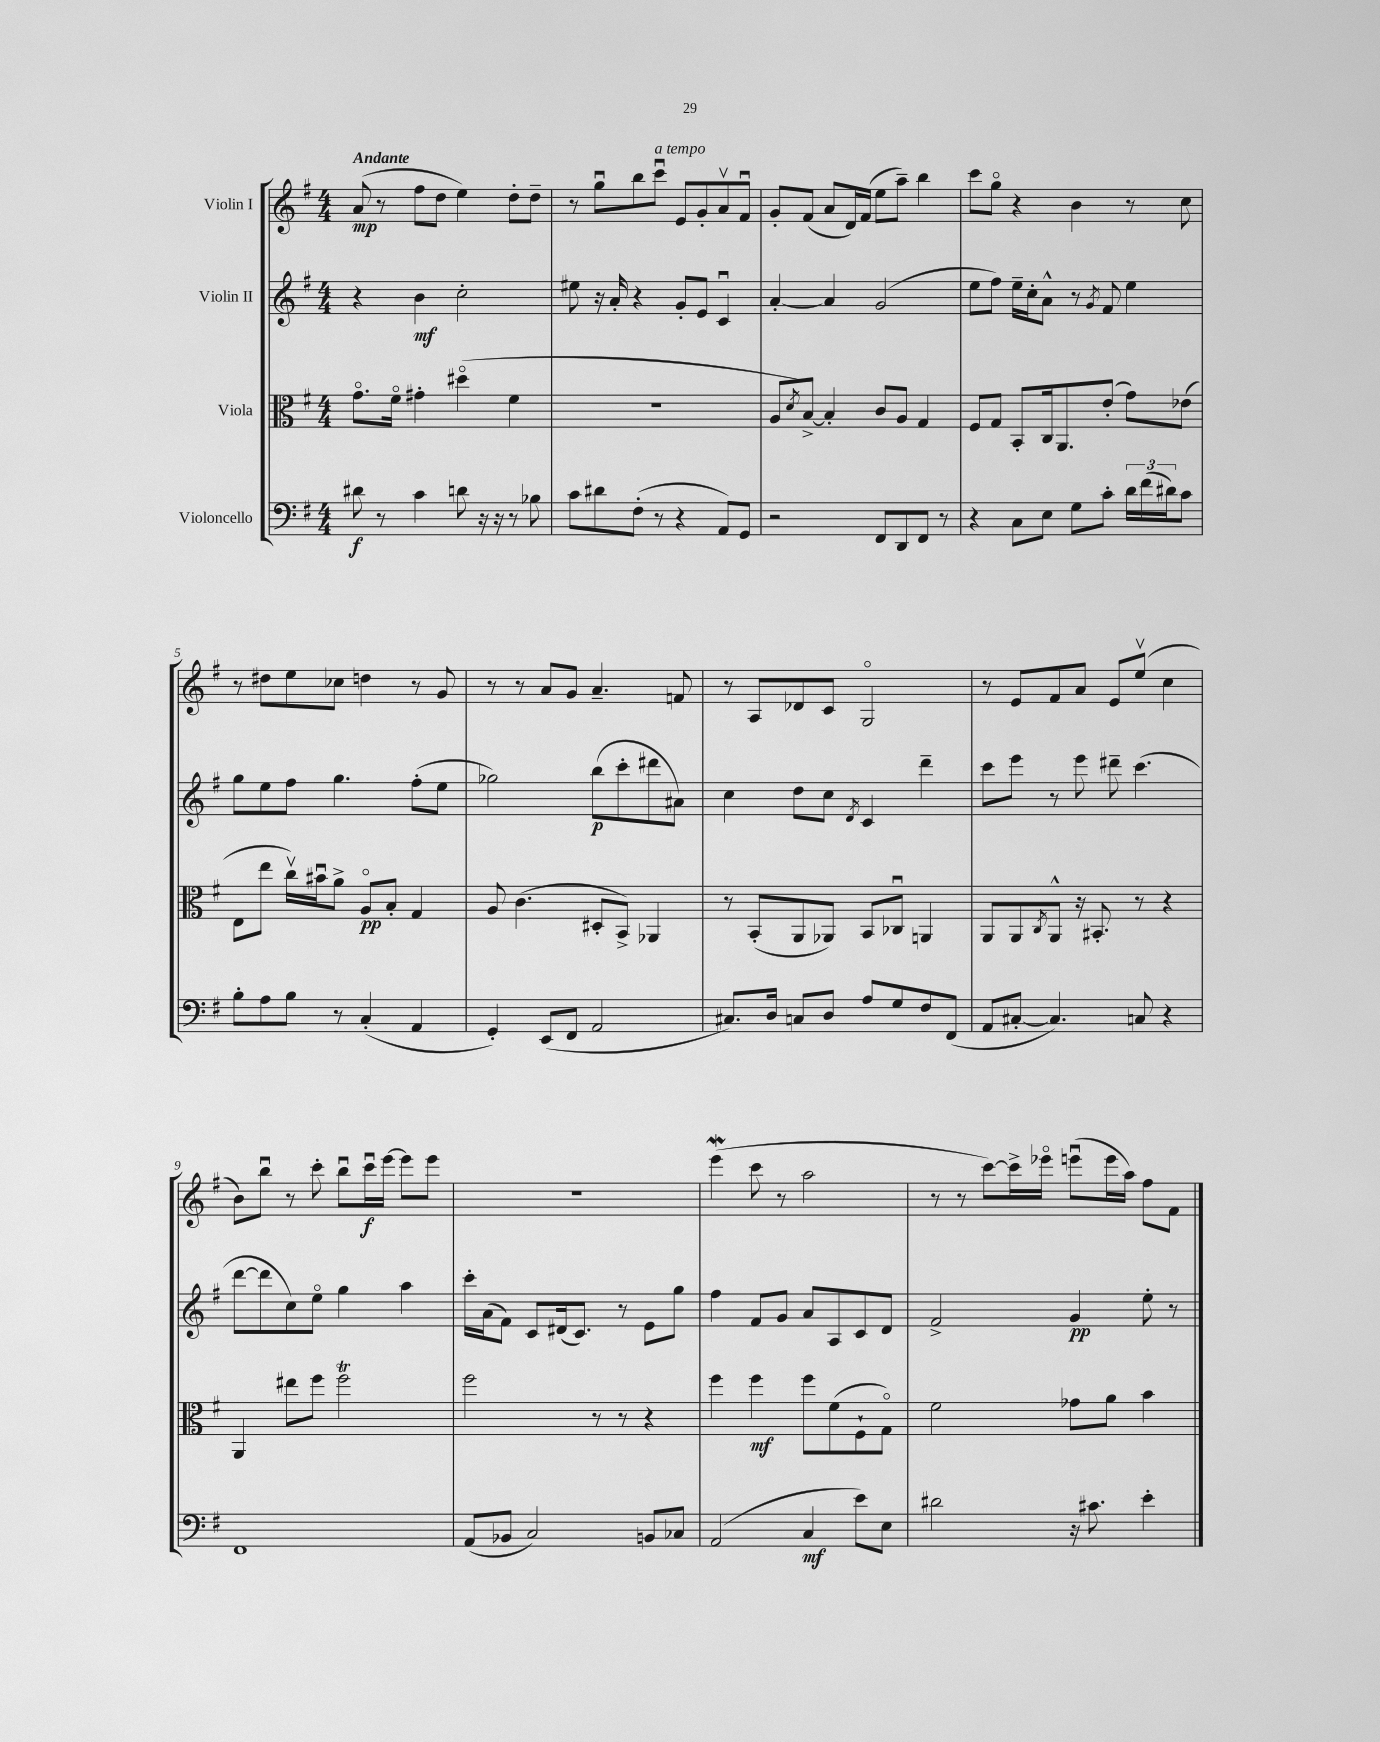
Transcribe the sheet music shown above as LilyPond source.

<<
\new StaffGroup <<
\new Staff = "s0" \with { instrumentName = "Violin I" } {
    \clef treble \key g \major \numericTimeSignature \time 4/4 \tempo "Andante"
    a'8\mp( r8 fis''8 d''8 e''4) d''8-. d''8-- |
    r8 g''8\downbow b''8 c'''8\downbow^\markup { \italic "a tempo" } e'8 g'8-. a'8\upbow fis'8\downbow |
    g'8-. fis'8( a'8 d'16) fis'16( e''8 a''8--) b''4 |
    c'''8 g''8\flageolet r4 b'4 r8 c''8 |
    r8 dis''8 e''8 ces''8 d''4 r8 g'8 |
    r8 r8 a'8 g'8 a'4.-- f'8 |
    r8 a8 des'8 c'8 g2\flageolet |
    r8 e'8 fis'8 a'8 e'8 e''8\upbow( c''4 |
    b'8) b''8\downbow r8 c'''8-. b''8\downbow c'''16\downbow\f e'''16~ e'''8 e'''8 |
    R1 |
    e'''4\mordent( c'''8 r8 a''2 |
    r8 r8 c'''8~) c'''16-> ees'''16\flageolet e'''8\downbow( e'''16 a''16) fis''8 fis'8 \bar "|." |
}
\new Staff = "s1" \with { instrumentName = "Violin II" } {
    \clef treble \key g \major \numericTimeSignature \time 4/4
    r4 b'4\mf c''2-. |
    eis''8 r16 a'16-. r4 g'8-. e'8 c'4\downbow |
    a'4~-. a'4 g'2( |
    e''8 fis''8) e''16-- c''16-. a'8-^ r8 \acciaccatura { g'8 } fis'8 e''4 |
    g''8 e''8 fis''8 g''4. fis''8-.( e''8 |
    ges''2) b''8\p( c'''8-. dis'''8 ais'8) |
    c''4 d''8 c''8 \acciaccatura { d'8 } c'4 d'''4-- |
    c'''8 e'''8 r8 e'''8 dis'''8-- c'''4.( |
    d'''8~ d'''8 c''8) e''8\flageolet g''4 a''4 |
    c'''16-. a'16( fis'8) c'8 dis'16( c'8.) r8 e'8 g''8 |
    fis''4 fis'8 g'8 a'8 a8 c'8 d'8 |
    fis'2-> g'4\pp e''8-. r8 \bar "|." |
}
\new Staff = "s2" \with { instrumentName = "Viola" } {
    \clef alto \key g \major \numericTimeSignature \time 4/4
    g'8.\flageolet fis'16\flageolet gis'4-. dis''4\flageolet( fis'4 |
    R1 |
    a8 \acciaccatura { d'8 } b8~->) b4-. c'8 a8 g4 |
    fis8 g8 b,8-. c16 a,8. e'8-.( g'8) ees'8( |
    e8 e''8 c''16\upbow) bis'16\downbow a'8-> a8\flageolet\pp b8-. g4 |
    a8 c'4.( dis8-. b,8->) aes,4 |
    r8 b,8-.( a,8 aes,8) b,8 ces8\downbow a,4 |
    a,8 a,8 \acciaccatura { c8 } a,8-^ r16 bis,8.-. r8 r4 |
    a,4 eis''8 fis''8 fis''2\trill |
    fis''2 r8 r8 r4 |
    fis''4 fis''4\mf fis''8 fis'8( fis8-! g8\flageolet) |
    fis'2 ges'8 a'8 b'4 \bar "|." |
}
\new Staff = "s3" \with { instrumentName = "Violoncello" } {
    \clef bass \key g \major \numericTimeSignature \time 4/4
    dis'8\f r8 c'4 d'8 r16 r16 r8 bes8 |
    c'8 dis'8 fis8-.( r8 r4 a,8) g,8 |
    r2 fis,8 d,8 fis,8 r8 |
    r4 c8 e8 g8 c'8-. \tuplet 3/2 { d'16 fis'16( dis'16) } c'8 |
    b8-. a8 b8 r8 c4-.( a,4 |
    g,4-.) e,8( fis,8 a,2 |
    cis8.) d16 c8 d8 a8 g8 fis8 fis,8( |
    a,8 cis8~-. cis4.) c8 r4 |
    fis,1 |
    a,8( bes,8 c2) b,8 ces8 |
    a,2( c4\mf e'8) e8 |
    dis'2 r16 cis'8. e'4-. \bar "|." |
}
>>
>>
